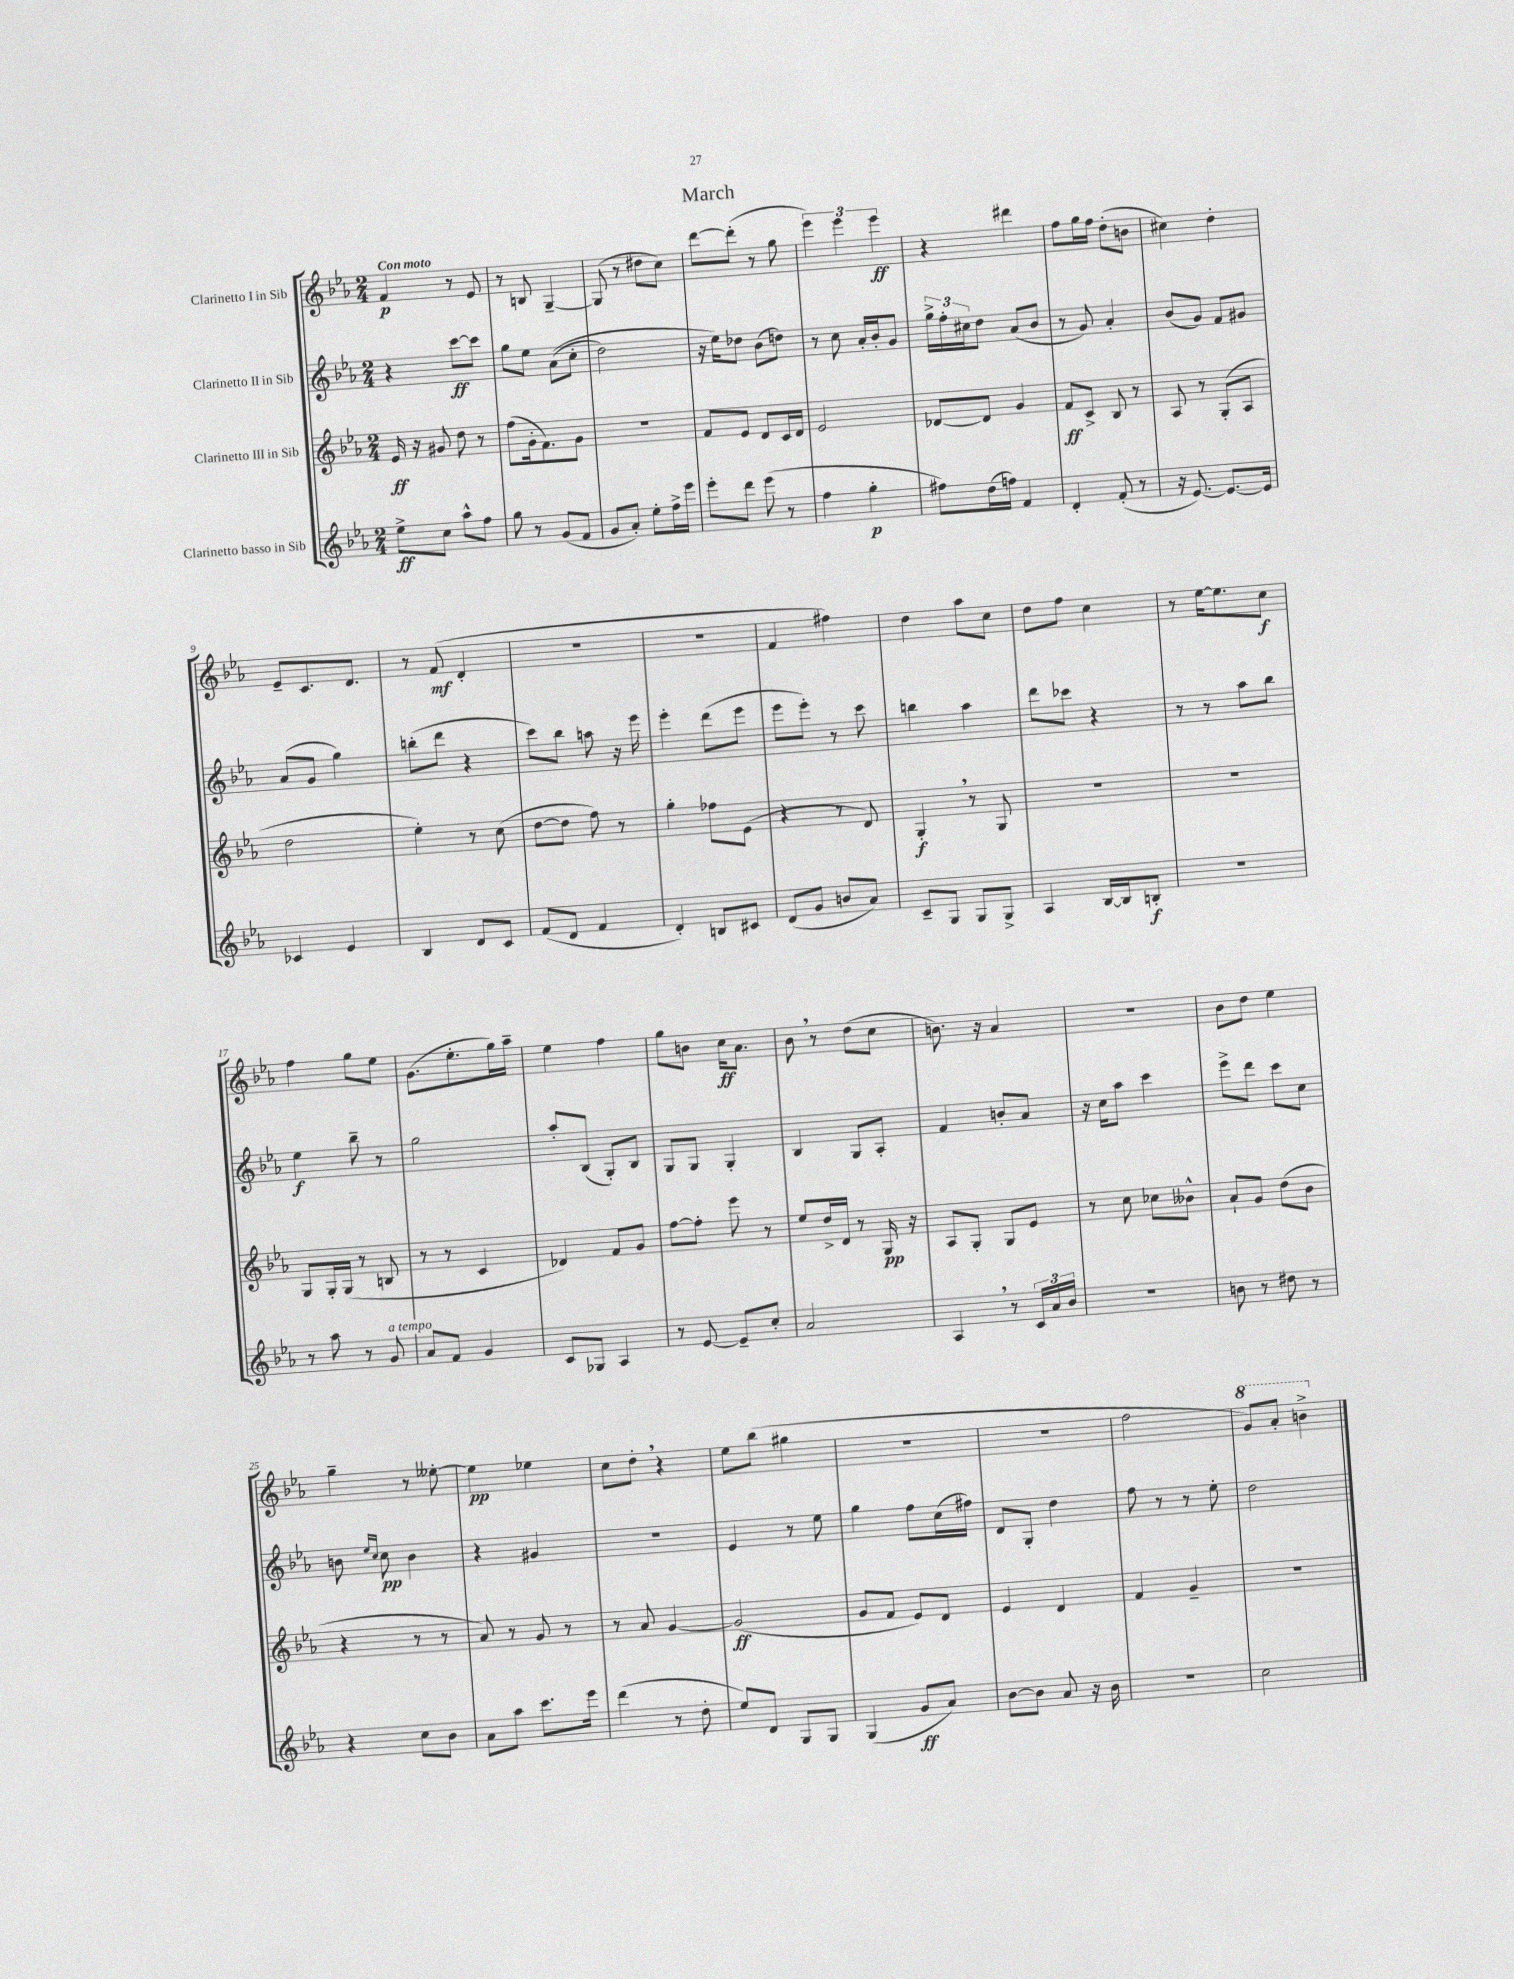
\header { title = "March" }
<<
\new StaffGroup <<
\new Staff = "s0" \with { instrumentName = "Clarinetto I in Sib" } {
    \clef treble \key ees \major \numericTimeSignature \time 2/4 \tempo "Con moto"
    f'4\p r8 ees'8 |
    r8 b8 g4~-- |
    g8( r8 dis''8 c''8) |
    d'''8~ d'''8-.( r8 g''8 |
    \tuplet 3/2 { ees'''4) ees'''4 ees'''4\ff } |
    r4 dis'''4 |
    f''8 g''16 f''16 d''8-.( b'8 |
    cis''4) d''4-. |
    ees'8-- c'8. d'8. |
    r8 f'8\mf( d'4-. |
    R2 |
    r2 |
    f'4 fis''4) |
    d''4 aes''8 c''8 |
    d''8 f''8 c''4 |
    r8 ees''16~ ees''8. c''8\f |
    f''4 g''8 ees''8 |
    g'8.( ees''8.-. g''16) aes''16-- |
    ees''4 f''4 |
    g''8 b'8 c''16\ff aes'8. |
    bes'8 \breathe r8 d''8( c''8 |
    b'8.) r16 aes'4 |
    r2 |
    bes'8 d''8 ees''4 |
    g''4-- r8 eeses''8~-. |
    eeses''4\pp ees''4 |
    c''8 d''8-. \breathe r4 |
    ees''8 bes''8( gis''4 |
    R2 |
    r2 |
    f''2 |
    \ottava #1 g''8) aes''8-. b''4-> \ottava #0 \bar "|." |
}
\new Staff = "s1" \with { instrumentName = "Clarinetto II in Sib" } {
    \clef treble \key ees \major \numericTimeSignature \time 2/4
    r4 c'''8~\ff c'''8 |
    g''8 ees''8 aes'8(\( c''8-. |
    d''2) |
    r16 ees''16\) des''8 bes'8( d''8) |
    r8 c''8 aes'16-. bes'16-. g'8 |
    \tuplet 3/2 { g''16-> f''16-. cis''16 } d''8 aes'8( bes'8 |
    r8 g'8) aes'4-. |
    bes'8( g'8) f'8 gis'8 |
    aes'8( g'8 g''4) |
    b''8-.( d'''8 r4 |
    c'''8) bes''8 a''8 r16 ees'''16 |
    ees'''4-. d'''8( ees'''8 |
    ees'''8 ees'''8-.) r8 c'''8 |
    b''4 aes''4 |
    d'''8 ces'''8 r4 |
    r8 r8 aes''8 bes''8 |
    ees''4\f bes''8-- r8 |
    g''2 |
    aes''8-. bes8( g8-.) bes8 |
    g8 g8 g4-. |
    bes4 g8 aes8-. |
    f'4 b'8-. aes'8 |
    r16 c''16 aes''8 c'''4 |
    ees'''8-> d'''8 c'''8 c''8 |
    b'8 \grace { ees''16 c''16 } c''8\pp b'4 |
    r4 gis'4 |
    r2 |
    ees'4 r8 ees''8 |
    g''4 f''8 c''16( fis''16) |
    d'8 g8-. d''4 |
    f''8 r8 r8 ees''8-. |
    d''2 \bar "|." |
}
\new Staff = "s2" \with { instrumentName = "Clarinetto III in Sib" } {
    \clef treble \key ees \major \numericTimeSignature \time 2/4
    ees'16\ff r16 gis'8 d''8 r8 |
    f''8( g'16-. f'8.) g'8 |
    r2 |
    f'8 ees'8 d'8 c'16 d'16 |
    ees'2 |
    des'8~ des'8 g'4 |
    f'8\ff c'8-> bes8 r8 |
    aes8 r8 g8-.( aes8 |
    d''2 |
    ees''4-.) r8 c''8( |
    d''8~ d''8 f''8) r8 |
    g''4-. fes''8 ees'8( |
    r4 r8 d'8) |
    g4-.\f \breathe r8 g8 |
    R2 |
    R2 |
    g8 g16-. g16( r8 b8 |
    r8 r8 c'4 |
    des'4) f'8 g'8 |
    f''8~ f''8-. ees'''8 r8 |
    ees''8 d''16-> d'16 r8 g16\pp r16 |
    aes8 g8-. g8 ees'8 |
    r8 c''8 ces''8 beses'8-^ |
    aes'8-! g'8 d''8( bes'8 |
    r4 r8 r8 |
    aes'8) r8 g'8 r8 |
    r8 aes'8 g'4~ |
    g'2\ff( |
    g'8 f'8 ees'8) d'8 |
    ees'4 d'4 |
    f'4 g'4-- |
    r2 \bar "|." |
}
\new Staff = "s3" \with { instrumentName = "Clarinetto basso in Sib" } {
    \clef treble \key ees \major \numericTimeSignature \time 2/4
    ees''8->\ff c''8 aes''8-^ f''8 |
    g''8 r8 g'8( f'8 |
    g'8 aes'8-.) ees''8-. f''16-> ees'''16 |
    ees'''8-. d'''8 ees'''8( r8 |
    f''4 g''4-.\p |
    fis''8) d''16( f''16) f'4 |
    d'4-. f'8-.( r8 |
    r16 ees'8.~) ees'8.~ ees'16 |
    ces'4 ees'4 |
    bes4 d'8 c'8 |
    f'8( d'8 f'4 |
    d'4-.) b8 cis'8 |
    d'8( g'8 b'8 aes'8) |
    c'8-- g8 g8 g8-> |
    aes4 bes16~ bes16 b8-.\f |
    R2 |
    r8 aes''8 r8 g'8^\markup { \italic "a tempo" } |
    aes'8 f'8 g'4 |
    c'8 ges8 aes4 |
    r8 ees'8~ ees'8-- c''8-. |
    aes'2 |
    aes4 \breathe r8 \tuplet 3/2 { c'16 aes'16 bes'16 } |
    R2 |
    b'8 r8 dis''8 r8 |
    r4 c''8 bes'8 |
    aes'8 aes''8 c'''8. ees'''16 |
    d'''4( r8 d''8-. |
    ees''8) d'8 g8 g8 |
    g4( g'8\ff aes'8) |
    bes'8~ bes'8 aes'8 r16 bes'16 |
    r2 |
    c''2 \bar "|." |
}
>>
>>
